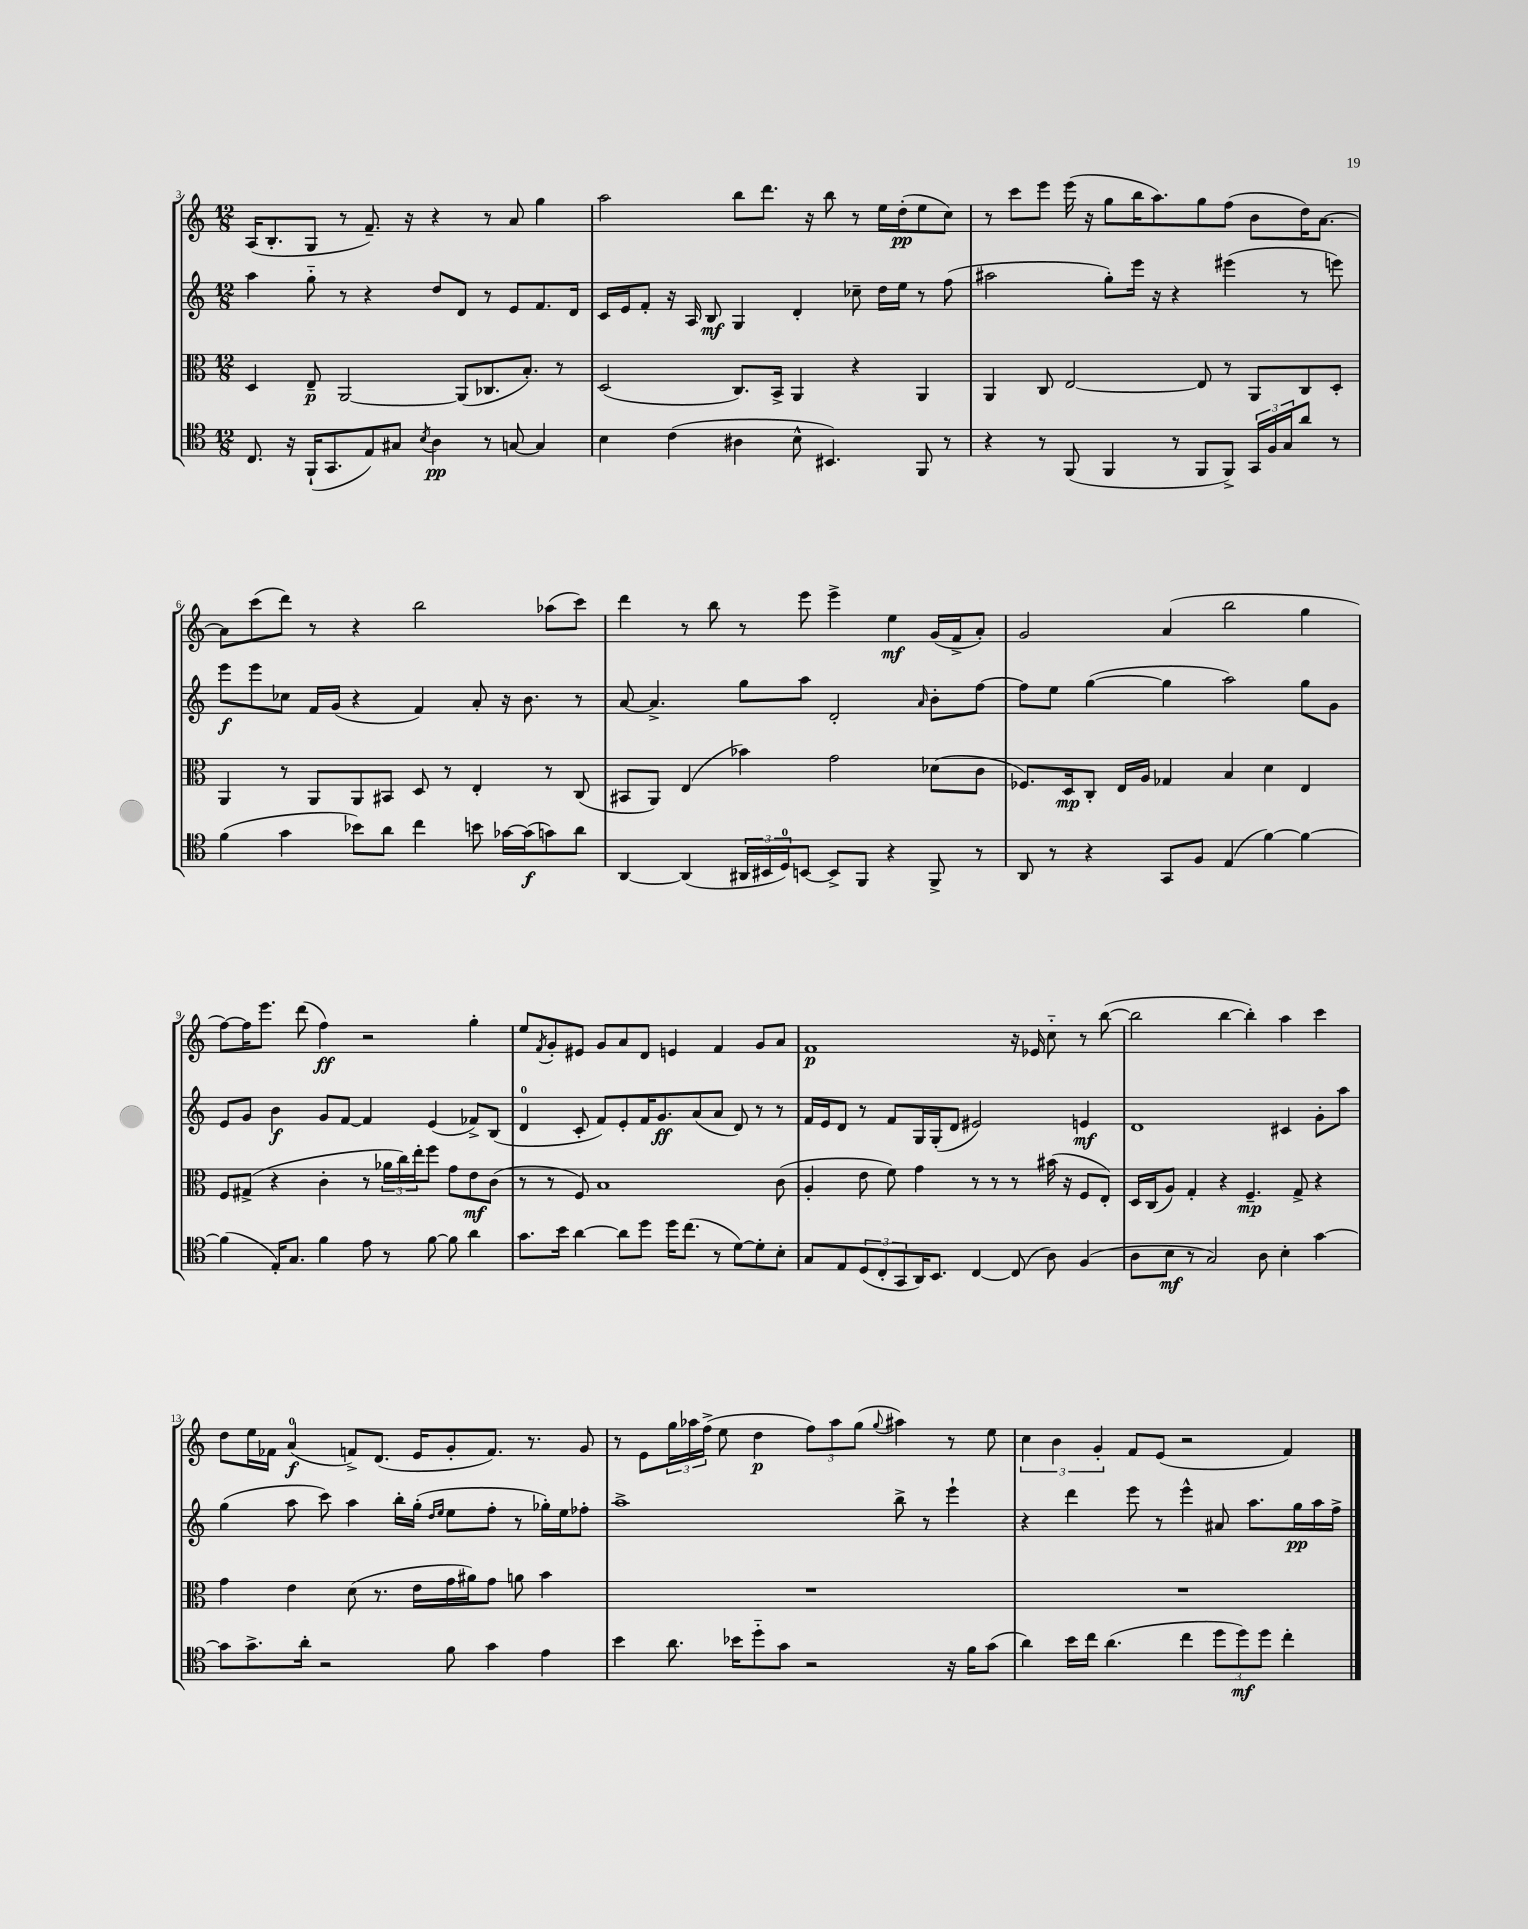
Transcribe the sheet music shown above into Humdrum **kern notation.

**kern	**kern	**kern	**kern
*staff4	*staff3	*staff2	*staff1
*clefC4	*clefC3	*clefG2	*clefG2
*k[]	*k[]	*k[]	*k[]
*M12/8	*M12/8	*M12/8	*M12/8
8.C/	4D/	4aa\	(16A/LK
.	.	.	8.B'/
16r	.	.	.
(16FF`/LK	8E~/	8gg'~\	8G/J
8.GG/	.	.	.
.	[2AA/	8r	8r
8E/)	.	4r	8.f~/)
8G#/J	.	.	.
.	.	.	16r
8qB/	.	.	.
4A\	.	8dd/L	4r
.	(8AA/]L	8d/J	.
8r	8.C-/	8r	8r
[8G/	.	8e/L	8a/
.	8.B'/J)	.	.
4G/]	.	8.f/	4gg\
.	8r	.	.
.	.	16d/Jk	.
=	=	=	=
4B\	(2D/	16c/LL	2aa\
.	.	16e/J	.
.	.	8f'/J	.
(4c\	.	16r	.
.	.	16A/	.
.	.	8B/	.
4A#\	8.C/L)	4G/	8bb\L
.	.	.	8.ddd\J
.	16BB^/Jk	.	.
8B^^\	4AA/	4d'/	.
.	.	.	16r
4.BB#/)	.	.	8bb\
.	4r	8cc-~\	8r
.	.	16dd\LL	16ee\LL
.	.	16ee\JJ	(16dd'\J
8FF/	4AA/	8r	8ee\
8r	.	(8ff\	8cc\J)
=	=	=	=
4r	4AA/	2aa#\	8r
.	.	.	8ccc\L
8r	8C/	.	8eee\J
(8FF/	[2E/	.	(16eee\
.	.	.	16r
4FF/	.	8gg'\L)	8gg\L
.	.	16eee\Jk	16bb\K
.	.	16r	8.aa\)
8r	.	4r	.
8FF/L	8E/]	.	8gg\
8FF^/J)	8r	(4eee#\	(8ff\J
24GG/LL	8AA/L	.	8b\L
24F/	.	.	.
24G/J	.	.	.
8a/J	8C/	8r	16dd\K)
.	.	.	[8.a\J
8r	8D'/J	8eee\)	.
=	=	=	=
(4f\	4AA/	8eee\L	8a\]L
.	.	8eee\	(8ccc\
4g\	8r	8cc-\J	8ddd\J)
.	8AA/L	16f/LL	8r
.	.	(16g/JJ	.
8b-\L)	8AA/	4r	4r
8a\J	8BB#/J	.	.
4cc\	8D/	4f/)	2bb\
.	8r	.	.
8b\	4E'/	8a'/	.
[16g-\LL	.	16r	.
(16g-\]J	.	8.b\	.
8g\)	8r	.	(8aa-\L
8a\J	(8C/	8r	8ccc\J)
=	=	=	=
[4AA/	8BB#/L	[8a/	4ddd\
.	8AA/J)	4.a^/]	.
(4AA/]	(4E/	.	8r
.	.	.	8bb\
24AA#/LL	4b-\)	8gg\L	8r
24BB#/	.	.	.
24D/J)	.	.	.
[8BB/J	.	8aa\J	8eee\
8BB^/]L	2g\	2d'/	4eee^\
8FF/J	.	.	.
4r	.	.	4ee\
.	.	16qqa/	.
8FF^/	(8d-\L	8b'\L	(16g/LL
.	.	.	16f^/J
8r	8c\J	[8ff\J	8a'/J)
=	=	=	=
8AA/	8.F-/L)	8ff\]L	2g/
8r	.	8ee\J	.
.	16D/k	.	.
4r	8C'/J	([4gg\	.
.	16E/LL	.	.
.	16A/JJ	.	.
8GG/L	4G-/	4gg\]	(4a/
8F/J	.	.	.
(4E/	4B/	2aa\)	2bb\
[4f\)	4d\	.	.
4f\_	4E/	8gg\L	4gg\
.	.	8g\J	.
=	=	=	=
(4f\]	8F/L	8e/L	[8ff\L)
.	(8G#^/J	8g/J	16ff\]K
.	.	.	8.eee\J
16E'/LK)	4r	4b\	.
8.G/J	.	.	.
.	.	.	(8ddd\
4f\	4c'\	8g/L	4ff\)
.	.	[8f/J	.
8e\	8r	4f/]	2r
8r	24a-\LL	.	.
.	24cc\)	.	.
.	24ee'\J	.	.
[8f\	8ff\J	(4e/	.
8f\]	8g\L	.	.
4a\	8e\	8f-^/L)	4gg'\
.	(8c\J	(8B/J	.
=	=	=	=
8.g\L	8r	4d/	8ee/L
.	.	.	8qf/
.	8r	.	8g'/
16b\Jk	.	.	.
[4a\	8F/)	8c'/	8e#/J
.	1B	8f/L)	8g/L
8a\]L	.	8e'/	8a/
8dd\J	.	16f/K	8d/J
.	.	8.g/	.
16dd\LK	.	.	4e/
(8.cc\J	.	.	.
.	.	(8a/	.
8r	.	8a/J	4f/
[8d\L)	.	8d/)	.
8d'\]	.	8r	8g/L
8B'\J	(8c\	8r	8a/J
=	=	=	=
8G/L	4A'/	16f/LL	1f
.	.	16e/J	.
8E/	.	8d/J	.
(12D/	8e\	8r	.
12C'/	.	.	.
.	8f\)	8f/L	.
12GG/	.	.	.
16AA/K)	4g\	16G/L	.
8.BB/J	.	(16G'/J	.
.	.	8d/J	.
[4C/	8r	2e#/)	.
.	8r	.	.
(8C/]	8r	.	16r
.	.	.	16e-/
8A\)	(16b#\	.	8cc'~\
.	16r	.	.
(4F/	8F/L	4e/	8r
.	8E'/J)	.	([8bb\
=	=	=	=
8A\L	16D/LL	1d	2bb\]
.	(16C/J	.	.
8B\J	8A/J)	.	.
8r	4G'/	.	.
2G/)	.	.	.
.	4r	.	[4bb\
.	4.F~/	.	4bb'\])
8A\	.	.	.
4B'\	.	4c#/	4aa\
.	8G^/	.	.
[4g\	4r	8g'\L	4ccc\
.	.	8aa\J	.
=	=	=	=
8g\]L	4g\	(4gg\	8dd\L
8.g^\	.	.	16ee\L
.	.	.	16f-\JJ
.	4e\	8aa\	(4a/
16a'\Jk	.	.	.
2r	.	8ccc\)	.
.	(8d\	4aa\	8f^/L)
.	8.r	.	(8.d/J
.	.	16bb'\LL	.
.	16e\LL	(16gg'\JJ	16e/LK
.	.	16qqdd/LL	.
.	.	16qqee/JJ	.
8f\	16g\	8ee\L	8g'/
.	16a#\J)	.	.
4g\	8g\J	8ff'\J	8.f/J)
.	8a\	8r	.
.	.	.	8.r
4e\	4b\	16gg-'\LL)	.
.	.	16ee\J	.
.	.	8ff-'\J	8g/
=	=	=	=
4b\	1.r	1aa^	8r
.	.	.	8e\L
8.a\	.	.	24gg\L
.	.	.	24aa-\
.	.	.	(24ff^\JJ
.	.	.	8ee\
16b-\LK	.	.	.
8dd'~\	.	.	4dd\
8g\J	.	.	.
2r	.	.	12ff\L)
.	.	.	12aa-\
.	.	.	(12gg\J
.	.	.	8qqgg/
.	.	8bb^\	4aa#\)
.	.	8r	.
16r	.	4eee`\	8r
16f\LK	.	.	.
(8g\J	.	.	8ee\
=	=	=	=
4a\)	1.r	4r	6cc\
.	.	.	6b\
16b\LL	.	4ddd\	.
16cc\JJ	.	.	.
.	.	.	6g'/
(4.a\	.	.	.
.	.	8eee\	8f/L
.	.	8r	(8e/J
4cc\	.	4eee^^\	2r
12dd\L	.	8a#/	.
12dd\)	.	.	.
.	.	8.aa\L	.
12dd\J	.	.	.
4cc'\	.	.	4f/)
.	.	16gg\L	.
.	.	16aa\	.
.	.	16ff^\JJ	.
==	==	==	==
*-	*-	*-	*-
